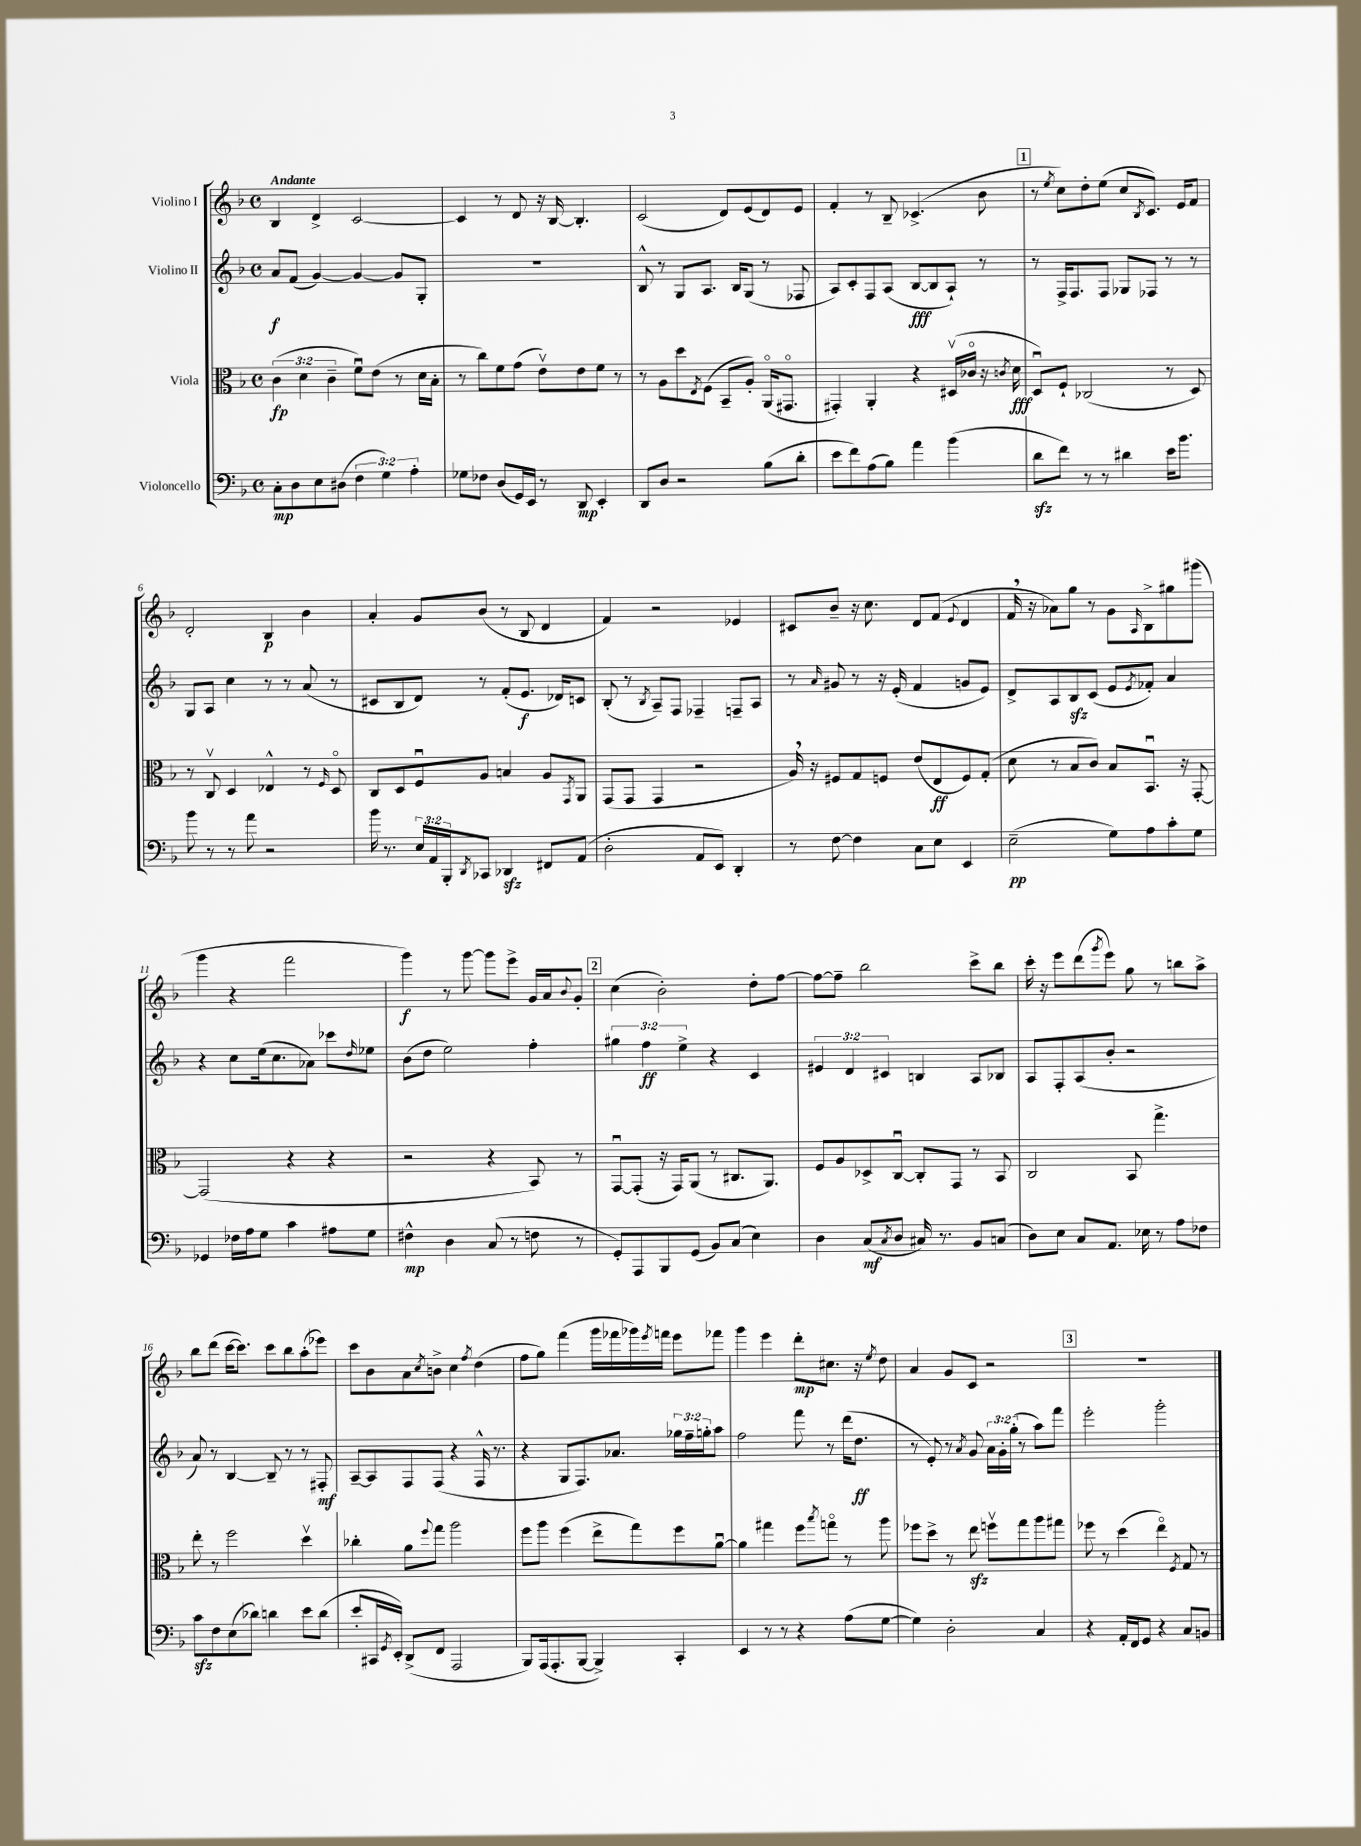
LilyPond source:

<<
\new StaffGroup <<
\new Staff = "s0" \with { instrumentName = "Violino I" } {
    \clef treble \key f \major \defaultTimeSignature \time 4/4 \tempo "Andante"
    bes4 d'4-> c'2~ |
    c'4 r8 d'8 r16 bes16~ bes4.-. |
    c'2( d'8) e'8( d'8) e'8 |
    f'4-. r8 bes8-- ces'4.->( bes'8 |
    \mark \markup { \box "1" } r8 \acciaccatura { e''8 } c''8) d''8-. e''8( c''8 \acciaccatura { bes8 } c'8.) e'16 f'8 |
    d'2-. bes4\p bes'4 |
    a'4-. g'8 bes'8( r8 bes8 d'4 |
    f'4) r2 ees'4 |
    cis'8 bes'8-- r16 c''8. d'8 f'8( \appoggiatura { e'8 } d'4 |
    f'16 \breathe r16 aes'8) g''8 r8 g'8 \grace { a16 } bes8-> gis''8 gis'''8( |
    g'''4 r4 f'''2 |
    g'''4\f) r8 g'''8~ g'''8 e'''8-> g'16 a'16 \appoggiatura { bes'8 } g'8-. |
    \mark \markup { \box "2" } c''4( bes'2-.) d''8-. f''8~ |
    f''8~ f''8-- bes''2 c'''8-> bes''8 |
    c'''16-. r16 e'''8 d'''8( \acciaccatura { g'''8 } e'''8) g''8 r8 b''8 a''8-> |
    bes''8 d'''8( c'''16~ c'''8.) c'''8 bes''8 a''8-.( ees'''8) |
    c'''8 bes'8 a'8 \acciaccatura { c''8 } b'8-> c''4 \acciaccatura { f''8 } d''4( |
    f''8 g''8) f'''4( g'''16 fes'''16 ges'''16) \acciaccatura { e'''8 } f'''16 e'''8 fes'''8 |
    g'''4 e'''4 d'''8-.\mp cis''8. r16 \acciaccatura { e''8 } d''8 |
    a'4 g'8 c'8 r2 |
    \mark \markup { \box "3" } R1 \bar "|." |
}
\new Staff = "s1" \with { instrumentName = "Violino II" } {
    \clef treble \key f \major \defaultTimeSignature \time 4/4 \override Staff.TupletNumber.text = #tuplet-number::calc-fraction-text
    a'8\f f'8( g'4~) g'4~ g'8 g8-. |
    R1 |
    bes8-^ r8 g8 a8. bes16 g8( r8 fes8 |
    a8) c'8-. f8 a8( bes8~\fff bes8 a8-!) r8 |
    \mark \markup { \box "1" } r8 f16-> f8. f8 ges8 fes8 r8 r8 |
    g8 a8 c''4 r8 r8 a'8( r8 |
    cis'8 bes8 d'8) r8 f'8-.( e'8.\f des'16) c'8 |
    bes8-.( r8 \acciaccatura { bes8 } a8--) f8 fes4-- f8-- a8 |
    r8 \grace { a'16 } gis'8 r8 r16 e'16-.( f'4 g'8 e'8) |
    d'8-> a8 bes8\sfz c'8( e'8 \acciaccatura { e'8 } fes'8-.) a'4 |
    r4 c''8 e''16( c''8. aes'8) ces'''8 \grace { d''16 } ees''8 |
    bes'8( d''8 e''2) f''4-. |
    \mark \markup { \box "2" } \tuplet 3/2 { gis''4 f''4\ff e''4-> } r4 c'4 |
    \tuplet 3/2 { eis'4 d'4 cis'4 } b4 a8 bes8 |
    a8 f8-. a8( bes'8-. r2 |
    a'8) r8 bes4~ bes8-- r8 r8 fis8-.\mf |
    a8~-- a8 f8 f8( r4 f16-^ r8. |
    r4 g8 f8.) aes'8. \tuplet 3/2 { ges''16 f''16-- g''16-. } a''8 |
    f''2 f'''8 r8 d'''16( d''8.\ff |
    r8 e'8-.) r8 \acciaccatura { a'8 } g'8 \tuplet 3/2 { a'16 g'16-. g''16-.( } r8 a''8) f'''8 |
    \mark \markup { \box "3" } e'''2-. g'''2-. \bar "|." |
}
\new Staff = "s2" \with { instrumentName = "Viola" } {
    \clef alto \key f \major \defaultTimeSignature \time 4/4 \override Staff.TupletNumber.text = #tuplet-number::calc-fraction-text
    \tuplet 3/2 { c'4\fp( d'4 c'4-- } f'8\downbow) e'8( r8 d'16 bes16-. |
    r8 c''8) f'8 g'8( e'8\upbow) e'8 f'8 r8 |
    r8 a8 d''8 \acciaccatura { e8 } f8( bes,8-- a8-.) a,16\flageolet( gis,8.\flageolet |
    gis,4-.) a,4-. r4 dis16\upbow( ces'16\flageolet r16 \acciaccatura { c'8 } d'16\fff |
    \mark \markup { \box "1" } d8\downbow) f8-! ces2( r8 d8) |
    r8 c8\upbow d4 ees4-^ r8 \grace { f16 } d8\flageolet |
    c8 d8 f8\downbow a8 b4 a8 \acciaccatura { g,8 } a,8 |
    g,8( g,8 g,4 r2 |
    a16) \breathe r16 fis8 g8 f8 e'8( e8\ff f8) g8-.( |
    d'8 r8 bes8 c'8) bes8 bes,8.\downbow r16 g,8~-. |
    g,2( r4 r4 |
    r2 r4 bes,8) r8 |
    \mark \markup { \box "2" } g,8~\downbow g,8-.( r16 g,16) a,8( r8 cis8. a,8.) |
    f8 a8 des8-> c8~\downbow c8-. g,8 r8 bes,8 |
    c2 bes,8 g''4.-> |
    e''8-. r8 f''2 d''4\upbow |
    ces''4-. a'8 \appoggiatura { f''8 } g''8 a''2 |
    f''8 a''8 f''4( e''8-> g''8) f''8 a'8~\downbow |
    a'4 gis''4 f''8 \acciaccatura { bes''8 } g''8\flageolet r8 a''8 |
    fes''8 d''8-> r8 e''8\sfz f''8\upbow g''8 a''8 gis''8 |
    \mark \markup { \box "3" } fes''8 r8 d''4( e''4\flageolet) \acciaccatura { f8 } g8 r8 \bar "|." |
}
\new Staff = "s3" \with { instrumentName = "Violoncello" } {
    \clef bass \key f \major \defaultTimeSignature \time 4/4 \override Staff.TupletNumber.text = #tuplet-number::calc-fraction-text
    c8-.\mp d8 e8 dis8( \tuplet 3/2 { f4 g4) a4-. } |
    ges8 fes8 d8( g,16) e,16 r8 d,8\mp e,4-. |
    d,8 d8 r2 bes8( d'8-. |
    e'8 f'8) a8( bes8) a'4 bes'4( |
    \mark \markup { \box "1" } d'8\sfz f'8) r8 r8 dis'4 e'16 bes'8. |
    bes'8 r8 r8 a'8 r2 |
    bes'16 r8. \tuplet 3/2 { e16 a,16 bes,,16-. } \acciaccatura { d,8 } ces,8 des,4\sfz fis,8 a,8( |
    d2-. a,8 e,8) d,4-. |
    r8 f8~ f4 c8 e8 e,4 |
    e2--\pp( g8) a8 c'8-. g8 |
    ges,4 fes16 a16 g8 c'4 ais8 g8 |
    fis4-^\mp d4 c8( r8 f8 r8 |
    \mark \markup { \box "2" } g,8-.) a,,8 bes,,8 g,8( bes,8) c8( e4) |
    d4 c8\mf( \acciaccatura { c8 } d8 cis16) r8. bes,8 c8( |
    d8) e8 c8 a,8. ees16 r8 a8 fes8 |
    c'8\sfz f8 e8( des'8) d'4 e'8 d'8( |
    e'8-. cis,16 \acciaccatura { g,8 } e,16-.) d,8->( f,8 a,,2 |
    bes,,8) a,,16( a,,8.-. bes,,8~ bes,,4->) c,4-. |
    e,4 r8 r8 r4 a8( g8~ |
    g4) d2-. c4 |
    \mark \markup { \box "3" } r4 a,16-. f,16 g,8 r4 c8 b,8 \bar "|." |
}
>>
>>
